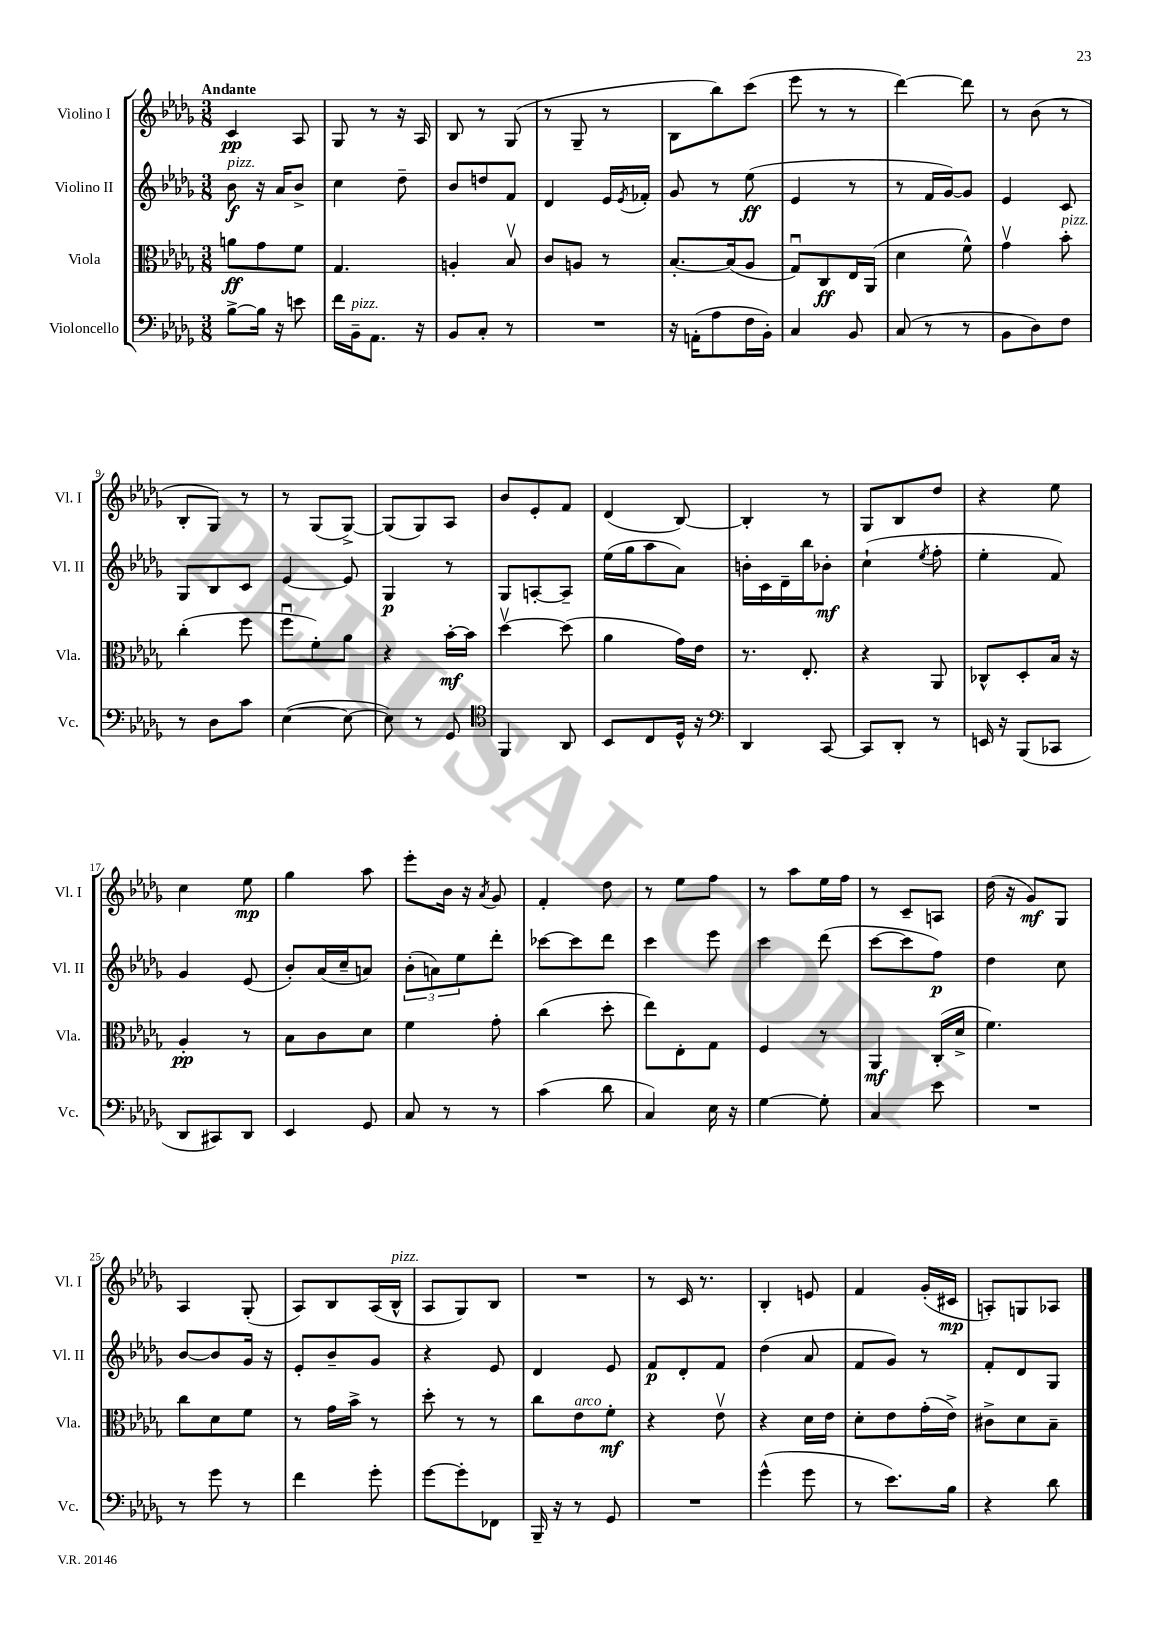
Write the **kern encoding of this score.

**kern	**kern	**dynam	**kern	**dynam	**kern	**dynam
*part4	*part3	*part3	*part2	*part2	*part1	*part1
*staff4	*staff3	*staff3	*staff2	*staff2	*staff1	*staff1
*I"Violoncello	*I"Viola	*	*I"Violino II	*	*I"Violino I	*
*I'Vc.	*I'Vla.	*	*I'Vl. II	*	*I'Vl. I	*
*clefF4	*clefC3	*	*clefG2	*	*clefG2	*
*k[b-e-a-d-g-]	*k[b-e-a-d-g-]	*	*k[b-e-a-d-g-]	*	*k[b-e-a-d-g-]	*
*M3/8	*M3/8	*	*M3/8	*	*M3/8	*
=1	=1	=1	=1	=1	=1	=1
!	!	!	!	!	!LO:TX:a:B:t=Andante	!
!	!	!	!LO:TX:a:i:t=pizz.	!	!	!
[8B-^\L	8an\L	ff	8b-\	f	4c/	pp
16B-\Jk]	8g-\	.	16r	.	.	.
16r	.	.	16a-/KL	.	.	.
8en\	8f\J	.	8b-^/J	.	8A-/	.
=2	=2	=2	=2	=2	=2	=2
16f\LL	4.G-/	.	4cc\	.	8G-/	.
!LO:TX:a:i:t=pizz.	!	!	!	!	!	!
16BB-~\J	.	.	.	.	.	.
8.AA-\J	.	.	.	.	8r	.
.	.	.	8dd-~\	.	16r	.
16r	.	.	.	.	16A-/	.
=3	=3	=3	=3	=3	=3	=3
8BB-/L	4An'/	.	8b-/L	.	8B-/	.
8C'/J	.	.	8ddn/	.	8r	.
8r	8B-v/	.	8f/J	.	(8G-/	.
=4	=4	=4	=4	=4	=4	=4
4.r	8c/L	.	4d-/	.	8r	.
.	8An/J	.	.	.	8G-~/	.
.	8r	.	16e-/LL	.	8r	.
.	.	.	8qe-/	.	.	.
.	.	.	16f-X'/JJ	.	.	.
=5	=5	=5	=5	=5	=5	=5
16r	[8.B-'/L	.	8g-/	.	8B-\L	.
(16AAn'\KL	.	.	.	.	.	.
8A-\	.	.	8r	.	8bb-\)	.
.	(16B-/k]	.	.	.	.	.
16F\L	8A-/J	.	(8ee-\	ff	(8ccc\J	.
16BB-'\JJ)	.	.	.	.	.	.
=6	=6	=6	=6	=6	=6	=6
4C/	8G-u/L)	.	4e-/	.	8eee-\	.
.	8C/	ff	.	.	8r	.
8BB-/	16E-/L	.	8r	.	8r	.
.	(16AA-/JJ	.	.	.	.	.
=7	=7	=7	=7	=7	=7	=7
(8C/	4d-\	.	8r	.	[4ddd-\)	.
8r	.	.	16f/LL	.	.	.
.	.	.	[16g-/J)	.	.	.
8r	8f^^\)	.	8g-/J]	.	8ddd-\]	.
=8	=8	=8	=8	=8	=8	=8
8BB-\L	4g-v\	.	4e-/	.	8r	.
8D-\)	.	.	.	.	(8b-\	.
!	!LO:TX:a:i:t=pizz.	!	!	!	!	!
8F\J	8b-'\	.	8c/	.	8r	.
!!LO:LB:g=z
=9	=9	=9	=9	=9	=9	=9
8r	(4cc'\	.	8G-/L	.	8B-'/L	.
8D-\L	.	.	8B-/	.	8G-/J)	.
8c\J	8ff\	.	8c/J	.	8r	.
=10	=10	=10	=10	=10	=10	=10
([4E-\	8ffu\L	.	[4e-/	.	8r	.
.	8f'\)	.	.	.	(8G-/L	.
8E-\_	8a-\J	.	8e-/]	.	[8G-^/J)	.
=11	=11	=11	=11	=11	=11	=11
8E-\])	4r	.	4G-/	p	(8G-/L]	.
8r	.	.	.	.	8G-/)	.
8GG-/	[16b-'\LL	mf	8r	.	8A-/J	.
.	16b-\JJ]	.	.	.	.	.
=12	=12	=12	=12	=12	=12	=12
*clefC4	*	*	*	*	*	*
4FF/	[4dd-v\	.	8G-/L	.	8b-/L	.
.	.	.	[8An'/	.	8e-'/	.
8AA-/	(8dd-\]	.	8A~/J]	.	8f/J	.
=13	=13	=13	=13	=13	=13	=13
8BB-/L	4a-\	.	(16ee-\LL	.	(4d-/	.
.	.	.	16gg-\J	.	.	.
8C/	.	.	8aa-\	.	.	.
16D-^^/Jk	16g-\LL)	.	8a-\J)	.	[8B-/)	.
16r	16e-\JJ	.	.	.	.	.
=14	=14	=14	=14	=14	=14	=14
*clefF4	*	*	*	*	*	*
4DD-/	8.r	.	16bn'\LL	.	4B-'/]	.
.	.	.	16c\	.	.	.
.	.	.	16d-~\	.	.	.
.	8.E-'/	.	16bb-\J	.	.	.
[8CC/	.	.	8b-X'\J	mf	8r	.
=15	=15	=15	=15	=15	=15	=15
8CC/L]	4r	.	(4cc`\	.	8G-/L	.
8DD-'/J	.	.	.	.	8B-/	.
.	.	.	8qee-/	.	.	.
8r	8AA-/	.	8ff'\	.	8dd-/J	.
=16	=16	=16	=16	=16	=16	=16
16EEn/	8C-X^^/L	.	4ee-'\	.	4r	.
16r	.	.	.	.	.	.
(8BBB-/L	8D-'/	.	.	.	.	.
8CC-X/J	16B-/Jk	.	8f/)	.	8ee-\	.
.	16r	.	.	.	.	.
!!LO:LB:g=z
=17	=17	=17	=17	=17	=17	=17
8DD-/L	4A-'/	pp	4g-/	.	4cc\	.
8CC#X/)	.	.	.	.	.	.
8DD-/J	8r	.	(8e-/	.	8ee-\	mp
=18	=18	=18	=18	=18	=18	=18
4EE-/	8B-\L	.	8b-'/L)	.	4gg-\	.
.	8c\	.	(16a-/L	.	.	.
.	.	.	16cc~/J	.	.	.
8GG-/	8d-\J	.	8an/J)	.	8aa-\	.
=19	=19	=19	=19	=19	=19	=19
8C/	4f\	.	(12b-'\L	.	8eee-'\L	.
.	.	.	12an\)	.	.	.
8r	.	.	.	.	16b-\Jk	.
.	.	.	12ee-\	.	.	.
.	.	.	.	.	16r	.
.	.	.	.	.	8qa-/	.
8r	8g-'\	.	8ddd-'\J	.	8g-/	.
=20	=20	=20	=20	=20	=20	=20
(4c\	(4cc\	.	[8ccc-X\L	.	4f'/	.
.	.	.	8ccc-\]	.	.	.
8d-\	8dd-'\	.	8ddd-\J	.	8dd-\	.
=21	=21	=21	=21	=21	=21	=21
4C/)	8ee-\L)	.	4ccc\	.	8r	.
.	8E-'\	.	.	.	8ee-\L	.
16E-\	8G-\J	.	8eee-\	.	8ff\J	.
16r	.	.	.	.	.	.
=22	=22	=22	=22	=22	=22	=22
[4G-\	4F/	.	4ccc\	.	8r	.
.	.	.	.	.	8aa-\L	.
8G-'\]	8r	.	(8ddd-\	.	16ee-\L	.
.	.	.	.	.	16ff\JJ	.
=23	=23	=23	=23	=23	=23	=23
4C/	4AA-/	mf	[8ccc\L	.	8r	.
.	.	.	8ccc\]	.	8c~/L	.
8e-\	(16C'/LL	.	8ff\J)	p	8An/J	.
.	16d-^/JJ	.	.	.	.	.
=24	=24	=24	=24	=24	=24	=24
4.r	4.f\)	.	4dd-\	.	(16dd-\	.
.	.	.	.	.	16r	.
.	.	.	.	.	8g-/L)	mf
.	.	.	8cc\	.	8G-/J	.
!!LO:LB:g=z
=25	=25	=25	=25	=25	=25	=25
8r	8cc\L	.	[8b-/L	.	4A-/	.
8g-\	8d-\	.	8b-/]	.	.	.
8r	8f\J	.	16g-/Jk	.	(8G-'/	.
.	.	.	16r	.	.	.
=26	=26	=26	=26	=26	=26	=26
4f\	8r	.	8e-'/L	.	8A-/L)	.
.	16g-\LL	.	8b-~/	.	8B-/	.
.	16b-^\JJ	.	.	.	.	.
8g-'\	8r	.	8g-/J	.	(16A-/L	.
!	!	!	!	!	!LO:TX:a:i:t=pizz.	!
.	.	.	.	.	16B-^^/JJ	.
=27	=27	=27	=27	=27	=27	=27
[8g-\L	8dd-'\	.	4r	.	8A-/L	.
8g-'\]	8r	.	.	.	8G-/)	.
8FF-X\J	8r	.	8e-/	.	8B-/J	.
=28	=28	=28	=28	=28	=28	=28
16BBB-~/	8cc\L	.	4d-/	.	4.r	.
16r	.	.	.	.	.	.
!	!LO:TX:a:i:t=arco	!	!	!	!	!
8r	8e-\	.	.	.	.	.
8GG-/	8f'\J	mf	8e-/	.	.	.
=29	=29	=29	=29	=29	=29	=29
4.r	4r	.	8f/L	p	8r	.
.	.	.	8d-'/	.	16c/	.
.	.	.	.	.	8.r	.
.	8e-v\	.	8f/J	.	.	.
=30	=30	=30	=30	=30	=30	=30
(4g-^^\	4r	.	(4dd-\	.	4B-'/	.
8g-\	16d-\LL	.	8a-/	.	8en/	.
.	16e-\JJ	.	.	.	.	.
=31	=31	=31	=31	=31	=31	=31
8r	8d-'\L	.	8f/L	.	4f/	.
8.e-\L)	8e-\	.	8g-/J)	.	.	.
.	(16g-'\L	.	8r	.	(16g-'/LL	.
16B-\Jk	16e-^\JJ)	.	.	.	16c#X/JJ	mp
=32	=32	=32	=32	=32	=32	=32
4r	8c#X^\L	.	8f'/L	.	8An'/L)	.
.	8d-\	.	8d-/	.	8Gn/	.
8d-\	8B-~\J	.	8G-/J	.	8A-X/J	.
==	==	==	==	==	==	==
*-	*-	*-	*-	*-	*-	*-
